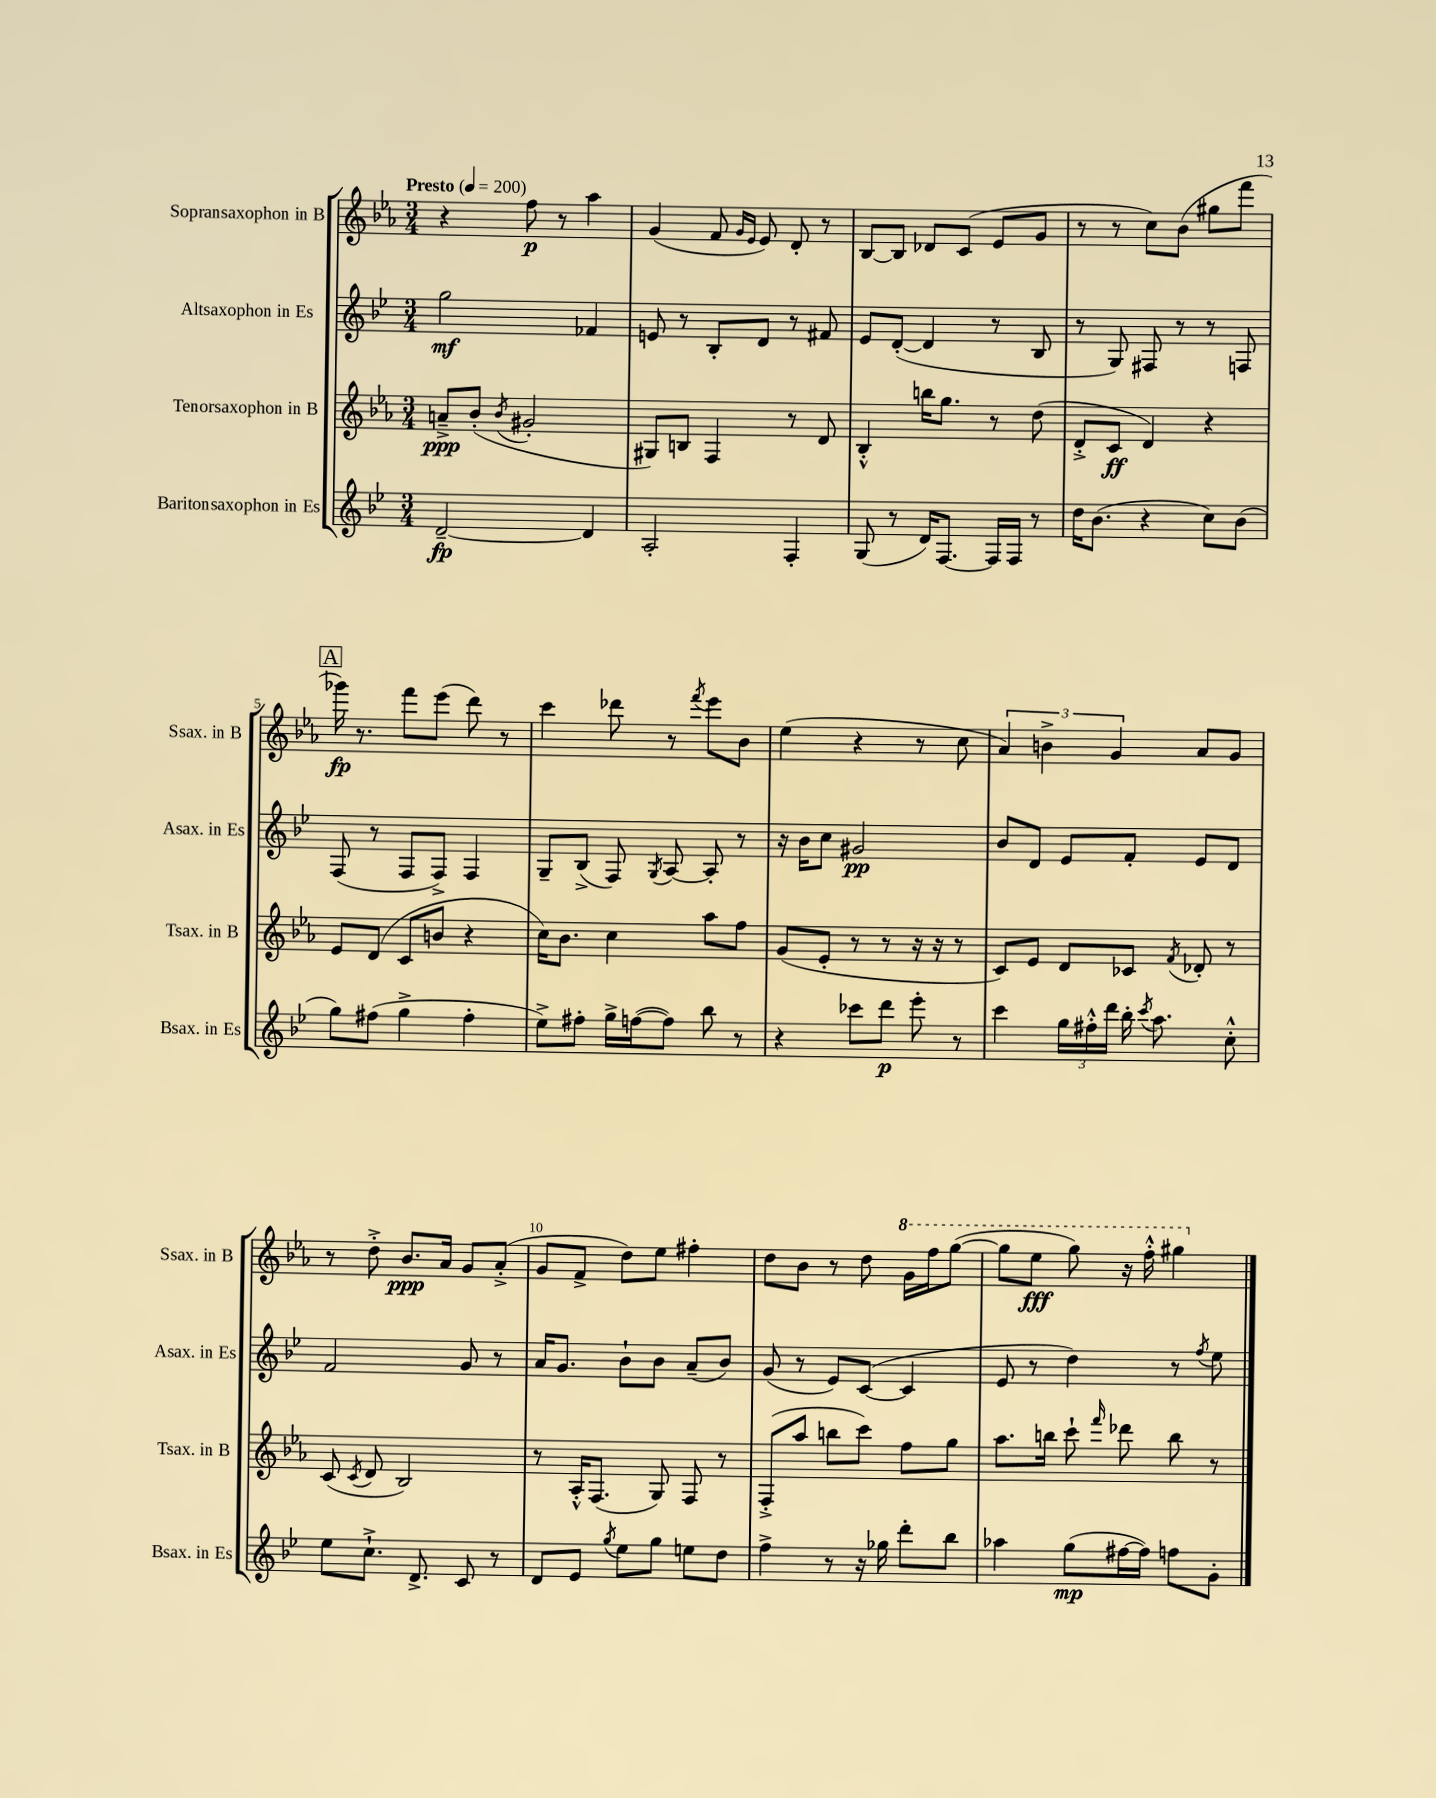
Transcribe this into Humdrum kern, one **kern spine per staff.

**kern	**dynam	**kern	**dynam	**kern	**dynam	**kern	**dynam
*part4	*part4	*part3	*part3	*part2	*part2	*part1	*part1
*staff4	*staff4	*staff3	*staff3	*staff2	*staff2	*staff1	*staff1
*I"Baritonsaxophon in Es	*	*I"Tenorsaxophon in B	*	*I"Altsaxophon in Es	*	*I"Sopransaxophon in B	*
*I'Bsax. in Es	*	*I'Tsax. in B	*	*I'Asax. in Es	*	*I'Ssax. in B	*
*clefG2	*	*clefG2	*	*clefG2	*	*clefG2	*
*k[b-e-]	*	*k[b-e-a-]	*	*k[b-e-]	*	*k[b-e-a-]	*
*M3/4	*	*M3/4	*	*M3/4	*	*M3/4	*
*MM200	*	*MM200	*	*MM200	*	*MM200	*
=1	=1	=1	=1	=1	=1	=1	=1
!	!	!	!	!	!	!LO:TX:a:B:t=Presto	!
[2d~/	fp	8an~^/L	ppp	2gg\	mf	4r	.
.	.	(8b-'/J	.	.	.	.	.
.	.	8qb-/	.	.	.	.	.
.	.	2g#X'/	.	.	.	8ff\	p
.	.	.	.	.	.	8r	.
4d/]	.	.	.	4f-X/	.	4aa-\	.
=2	=2	=2	=2	=2	=2	=2	=2
2A'/	.	8G#X/L)	.	8en/	.	(4g/	.
.	.	8Bn/J	.	8r	.	.	.
.	.	4F/	.	8B-'/L	.	8f/	.
.	.	.	.	.	.	16qqg/LL	.
.	.	.	.	.	.	16qqe-/JJ	.
.	.	.	.	8d/J	.	8e-/)	.
4F'/	.	8r	.	8r	.	8d'/	.
.	.	8d/	.	8f#X/	.	8r	.
=3	=3	=3	=3	=3	=3	=3	=3
(8G/	.	4B-'^^/	.	8e-/L	.	[8B-/L	.
8r	.	.	.	([8d'/J	.	8B-/J]	.
16d/KL)	.	16bbn\KL	.	4d/]	.	8d-X/L	.
[8.F/J	.	8.gg\J	.	.	.	.	.
.	.	.	.	.	.	(8c/J	.
16F/LL]	.	8r	.	8r	.	8e-/L	.
16F/JJ	.	.	.	.	.	.	.
8r	.	(8dd\	.	8B-/	.	8g/J	.
=4	=4	=4	=4	=4	=4	=4	=4
16dd\KL	.	8d'^/L	.	8r	.	8r	.
(8.b-\J	.	.	.	.	.	.	.
.	.	8c/J	ff	8G/)	.	8r	.
4r	.	4d/)	.	8F#X/	.	8cc\L)	.
.	.	.	.	8r	.	(8b-\J	.
8cc\L)	.	4r	.	8r	.	8gg#X\L	.
(8b-\J	.	.	.	8Fn/	.	8fff\J	.
!!LO:LB:g=z
!!LO:REH:place=s1:t=A
=5	=5	=5	=5	=5	=5	=5	=5
8gg\L)	.	8e-/L	.	(8F/	.	16ggg-X\)	fp
.	.	.	.	.	.	8.r	.
(8ff#X\J	.	(8d/J	.	8r	.	.	.
4gg^\	.	8c/L	.	8F/L	.	8fff\L	.
.	.	8bn/J	.	8F^/J)	.	(8eee-\J	.
4ff#'\	.	4r	.	4F/	.	8ddd\)	.
.	.	.	.	.	.	8r	.
=6	=6	=6	=6	=6	=6	=6	=6
8ee-^\L)	.	16cc\KL)	.	8G~/L	.	4ccc\	.
.	.	8.b-\J	.	.	.	.	.
8ff#X'\J	.	.	.	(8B-^/J	.	.	.
16gg^\LL	.	4cc\	.	8F/)	.	8ddd-X\	.
([16ffn\J	.	.	.	.	.	.	.
.	.	.	.	8qG/	.	.	.
8ff\J])	.	.	.	[8A/	.	8r	.
.	.	.	.	.	.	8qfff/	.
8bb-\	.	8aa-\L	.	8A'/]	.	8eee-\L	.
8r	.	8ff\J	.	8r	.	8b-\J	.
=7	=7	=7	=7	=7	=7	=7	=7
4r	.	(8g/L	.	16r	.	(4ee-\	.
.	.	.	.	16b-\KL	.	.	.
.	.	8e-'/J	.	8cc\J	.	.	.
8ccc-X\L	.	8r	.	2g#X/	pp	4r	.
8ddd\J	p	8r	.	.	.	.	.
8eee-'\	.	16r	.	.	.	8r	.
.	.	16r	.	.	.	.	.
8r	.	8r	.	.	.	8cc\	.
=8	=8	=8	=8	=8	=8	=8	=8
4ccc\	.	8c/L)	.	8b-/L	.	6a-/)	.
.	.	8e-/J	.	8d/J	.	.	.
.	.	.	.	.	.	6bn^\	.
24gg\LL	.	8d/L	.	8e-/L	.	.	.
24ff#X'^^\	.	.	.	.	.	.	.
24ddd\JJ	.	.	.	.	.	6g/	.
16bb-'\	.	8c-X/J	.	8f'/J	.	.	.
8qccc/	.	.	.	.	.	.	.
8.aa\	.	.	.	.	.	.	.
.	.	8qf/	.	.	.	.	.
.	.	8d-X'/	.	8e-/L	.	8a-/L	.
8cc'^^\	.	8r	.	8d/J	.	8g/J	.
!!LO:LB:g=z
=9	=9	=9	=9	=9	=9	=9	=9
8ee-\L	.	(8c/	.	2f/	.	8r	.
.	.	8qc/	.	.	.	.	.
8.cc`^\J	.	8d/	.	.	.	8dd'^\	.
.	.	2B-/)	.	.	.	8.b-/L	ppp
8.d^/	.	.	.	.	.	.	.
.	.	.	.	.	.	16a-/Jk	.
8c/	.	.	.	8g/	.	8g/L	.
8r	.	.	.	8r	.	(8a-'^/J	.
=10	=10	=10	=10	=10	=10	=10	=10
8d/L	.	8r	.	16a/KL	.	8g/L	.
.	.	.	.	8.g/J	.	.	.
8e-/J	.	16A-'^^/KL	.	.	.	8f^/J	.
.	.	(8.F/J	.	.	.	.	.
8qgg/	.	.	.	.	.	.	.
8ee-\L	.	.	.	8b-`\L	.	8dd\L)	.
8gg\J	.	8G/)	.	8b-\J	.	8ee-\J	.
8een\L	.	8F/	.	(8a~/L	.	4ff#X'\	.
8dd\J	.	8r	.	8b-/J)	.	.	.
=11	=11	=11	=11	=11	=11	=11	=11
4ff^\	.	(8F'^/L	.	(8g/	.	8dd\L	.
.	.	8aa-/J	.	8r	.	8b-\J	.
8r	.	8bbn\L	.	8e-/L)	.	8r	.
16r	.	8ccc\J)	.	([8c/J	.	8dd\	.
16gg-X\	.	.	.	.	.	.	.
*	*	*	*	*	*	*8va	*
8ddd'\L	.	8ff\L	.	4c/]	.	16gg\LL	.
.	.	.	.	.	.	16fff\J	.
8bb-\J	.	8gg\J	.	.	.	([8ggg\J	.
=12	=12	=12	=12	=12	=12	=12	=12
4aa-X\	.	8.aa-\L	.	8e-/	.	8ggg\L]	.
.	.	.	.	8r	.	8eee-\J	fff
.	.	16bbn\Jk	.	.	.	.	.
(8gg\L	mp	8ccc`\	.	4dd\)	.	8ggg\)	.
.	.	16qqfff/	.	.	.	.	.
[16ff#X\L	.	8ddd-X\	.	.	.	16r	.
16ff#\JJ])	.	.	.	.	.	16fff'^^\	.
8ffn\L	.	8bb\	.	8r	.	4ggg#X\	.
.	.	.	.	8qff/	.	.	.
8g'\J	.	8r	.	8ee-\	.	.	.
*	*	*	*	*	*	*X8va	*
==	==	==	==	==	==	==	==
*-	*-	*-	*-	*-	*-	*-	*-
